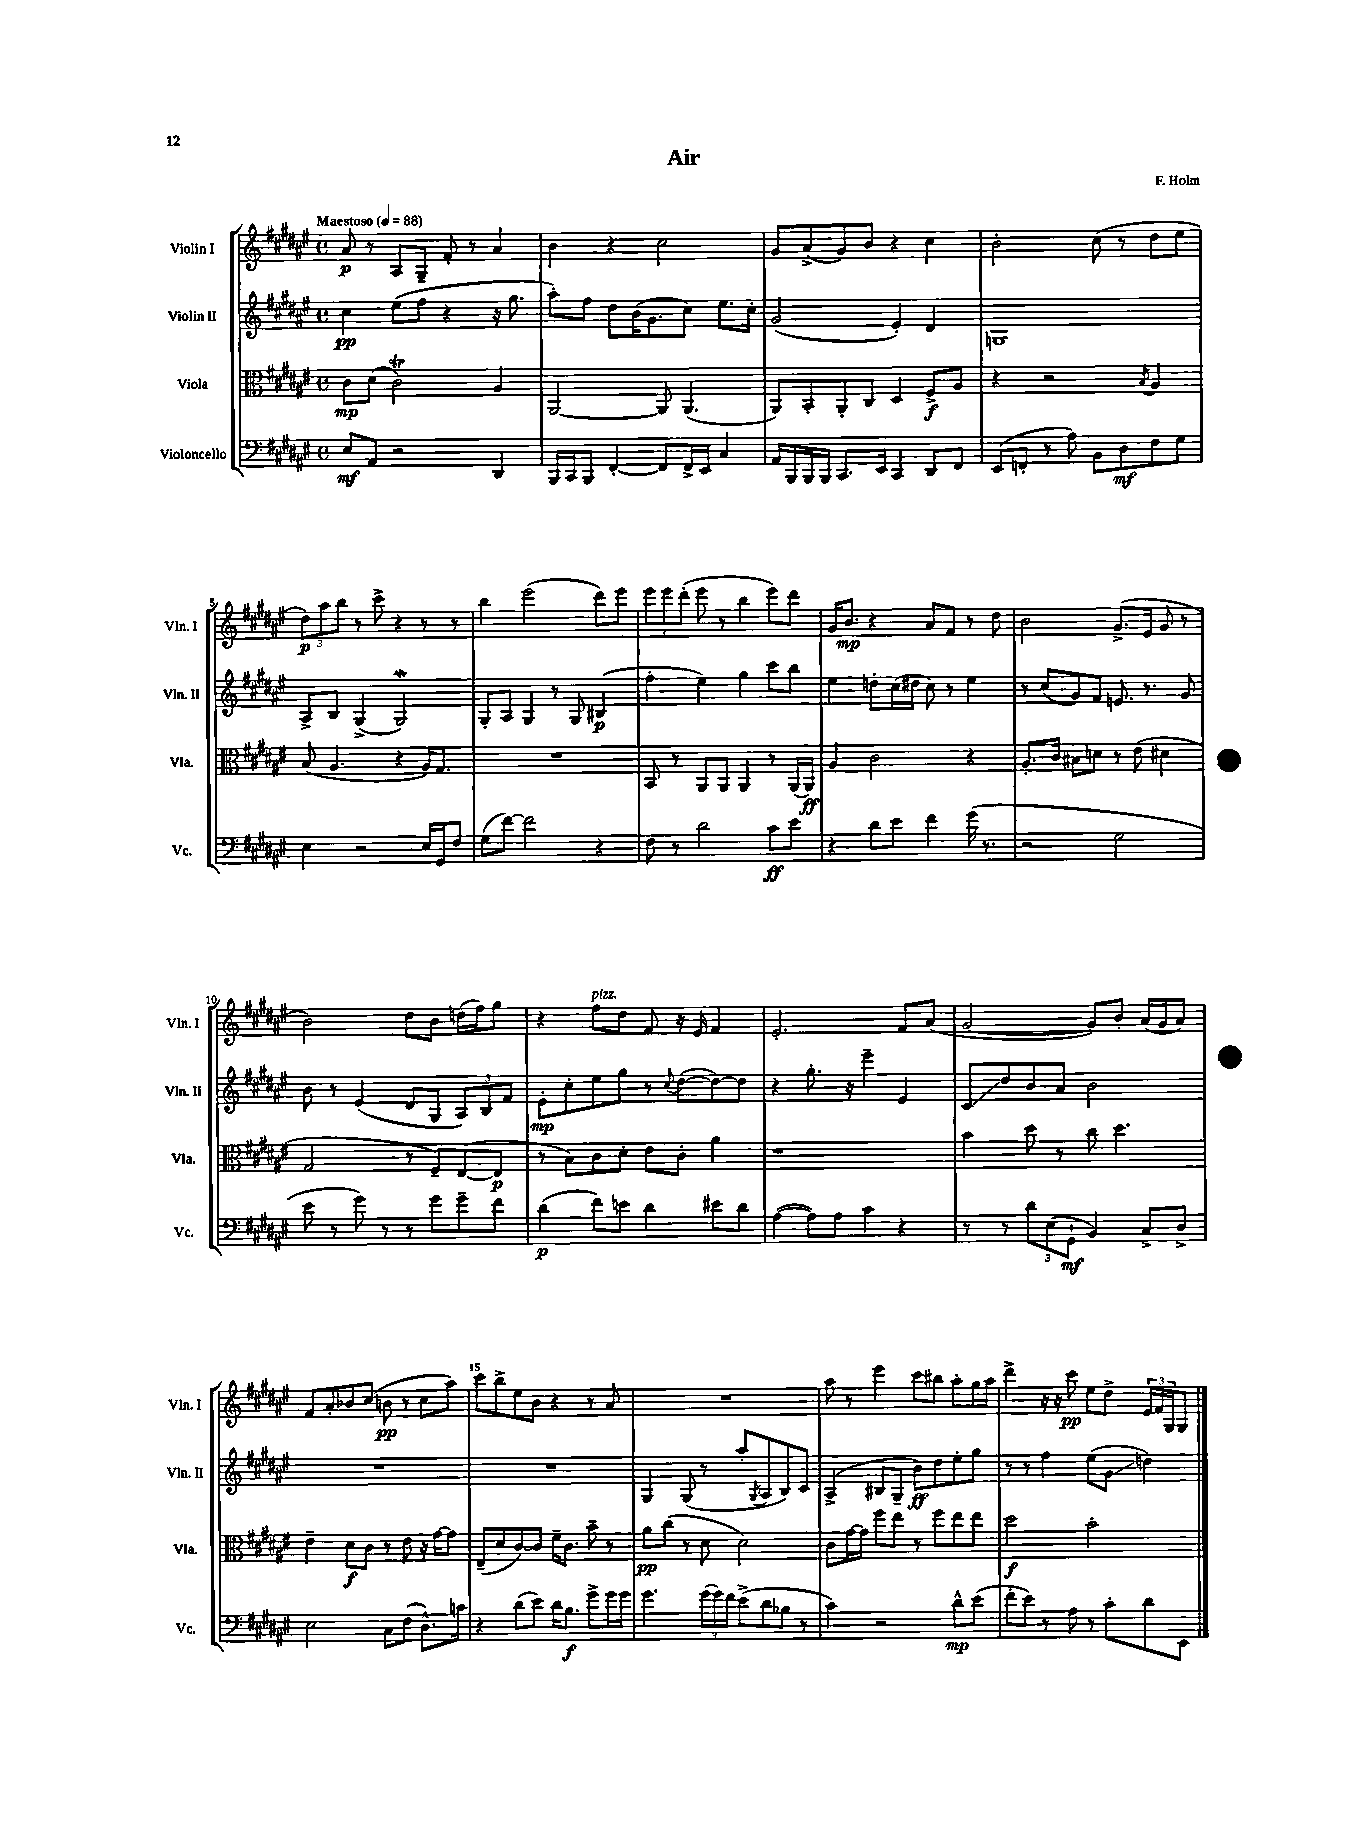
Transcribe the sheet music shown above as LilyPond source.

\header { title = "Air" composer = "F. Holm" }
<<
\new StaffGroup <<
\new Staff = "s0" \with { instrumentName = "Violin I" shortInstrumentName = "Vln. I" } {
    \clef treble \key fis \major \defaultTimeSignature \time 4/4 \tempo "Maestoso" 4 = 88
    ais'8\p r8 ais8 gis8-- fis'8-. r8 ais'4 |
    b'4 r4 cis''2 |
    gis'8 ais'8->( gis'8) b'8 r4 cis''4 |
    b'2-. cis''8( r8 dis''8 eis''8 |
    \tuplet 3/2 { dis''8\p) ais''8 b''8 } r8 cis'''8-> r4 r8 r8 |
    b''4 eis'''2( dis'''8) eis'''8 |
    \tuplet 3/2 { eis'''8 eis'''8 dis'''8-.( } eis'''8 r8 b''4 eis'''8) dis'''8 |
    gis'16 b'8.\mp r4 ais'8 fis'8 r8 dis''8 |
    b'2 gis'8.->( eis'16 gis'8 r8 |
    b'2) dis''8 b'8 d''16( fis''16) gis''8 |
    r4 fis''8^\markup { \italic "pizz." } dis''8 fis'8 r16 eis'16 fis'4 |
    eis'2.-. fis'8 ais'8( |
    gis'2~ gis'8) b'8-. ais'16( gis'16 ais'8) |
    fis'8 ais'8-. bes'8 cis''8( b'8\pp r8 cis''8 ais''8) |
    cis'''8 b''8-> eis''8 b'8 r4 r8 ais'8 |
    R1 |
    ais''8 r8 eis'''4 cis'''8 bis''8 ais''8-. gis''16 ais''16 |
    dis'''4-> r16 r16 cis'''8\pp eis''8 dis''8-> \tuplet 3/2 { eis'16 fis'16 gis16 } gis8 \bar "|." |
}
\new Staff = "s1" \with { instrumentName = "Violin II" shortInstrumentName = "Vln. II" } {
    \clef treble \key fis \major \defaultTimeSignature \time 4/4
    cis''4\pp eis''8( fis''8 r4 r16 gis''8. |
    ais''8-.) fis''8 dis''8 b'16( gis'8. cis''8) eis''8. cis''16-. |
    gis'2( eis'4-.) dis'4 |
    g1 |
    ais8-> b8 gis4->( gis2\mordent) |
    gis8-. ais8 gis4 r8 gis8 bis4\p( |
    fis''4-. eis''4) gis''4 cis'''8 b''8 |
    eis''4 d''8-. cis''16( dis''16 cis''8) r8 eis''4 |
    r8 cis''8( gis'8) fis'8 e'8. r8. gis'8 |
    b'8 r8 eis'4( dis'8 gis8 \tuplet 3/2 { ais8) b8 fis'8 } |
    eis'8-.\mp cis''8-. eis''8 gis''8 r8 \appoggiatura { cis''8 } dis''8~( dis''8~) dis''8 |
    r4 gis''8.-. r16 eis'''4-- eis'4 |
    cis'8\glissando dis''8 b'8 ais'8 b'2 |
    R1 |
    R1 |
    gis4 gis8( r8 ais''8-. \acciaccatura { gis8 } ais8 b8) cis'8 |
    ais4->( bis8 gis8-- b'8\ff) dis''8 eis''8-. gis''8 |
    r8 r8 fis''4 eis''8( gis'8\glissando d''4) \bar "|." |
}
\new Staff = "s2" \with { instrumentName = "Viola" shortInstrumentName = "Vla." } {
    \clef alto \key fis \major \defaultTimeSignature \time 4/4
    cis'8\mp dis'8( cis'2\trill) ais4 |
    ais,2~ ais,8 ais,4.( |
    ais,8) b,8-. ais,8-. cis8 dis4 fis8->\f ais8 |
    r4 r2 \acciaccatura { b8 } ais4 |
    b8( ais4. r4 ais16) gis8. |
    R1 |
    b,8 r8 ais,8 ais,8 ais,4 r8 ais,16( ais,16\ff) |
    ais4 cis'2 r4 |
    ais8.-. cis'16 bis8 d'8 r8 eis'8( dis'4 |
    gis2 r8 fis8--) eis8~( eis8\p |
    r8 b8) cis'8 dis'8-. eis'8 cis'8-. ais'4 |
    r1 |
    b'4 dis''8 r8 cis''8 dis''4. |
    eis'4-- dis'8\f cis'8 r8 eis'8 r16 gis'16~ gis'8 |
    eis8--( dis'8 cis'8~) cis'8 fis'16-- cis'8. b'8-- r8 |
    ais'8\pp cis''8( r8 dis'8 dis'2) |
    cis'8 gis'16~ gis'16 fis''8 eis''8 r8 fis''8 eis''8 eis''8 |
    dis''2\f b'2-. \bar "|." |
}
\new Staff = "s3" \with { instrumentName = "Violoncello" shortInstrumentName = "Vc." } {
    \clef bass \key fis \major \defaultTimeSignature \time 4/4
    eis8\mf ais,8 r2 dis,4 |
    b,,16 cis,16 b,,8 fis,4~-. fis,8 fis,16-> eis,16 cis4 |
    ais,16 b,,16 b,,16 b,,16 cis,8. eis,16 cis,4 dis,8 fis,8 |
    eis,8( f,8-. r8 ais8) b,8 dis8\mf fis8 gis8 |
    eis4 r2 eis16 gis,16 fis8 |
    gis8( fis'8~) fis'2 r4 |
    fis8 r8 dis'2 cis'8\ff eis'8 |
    r4 dis'8 eis'8 fis'4 gis'16( r8. |
    r2 gis2 |
    eis'8 r8 gis'8) r8 r8 gis'8 gis'8-- fis'8 |
    dis'4\p( fis'8) e'8 dis'4 eis'8 dis'8 |
    ais4~( ais8) ais8 cis'4 r4 |
    r8 r8 \tuplet 3/2 { dis'8 eis8( gis,8-!\mf } b,4) cis8-> dis8-> |
    eis2 cis8 fis8( dis8.-^) c'16 |
    r4 dis'8( eis'8) dis'16 b8.\f gis'8-> gis'16 gis'16 |
    gis'4. \tuplet 3/2 { gis'16( gis'16) fis'16 } eis'8->( dis'8 bes8 r8 |
    cis'4) r2 dis'8-^\mp eis'8( |
    fis'8-. eis'8) r8 ais8 r8 cis'8-. dis'8 eis,8 \bar "|." |
}
>>
>>
\layout { \context { \Score \override BarNumber.break-visibility = ##(#f #t #t) barNumberVisibility = #(every-nth-bar-number-visible 5) } }
